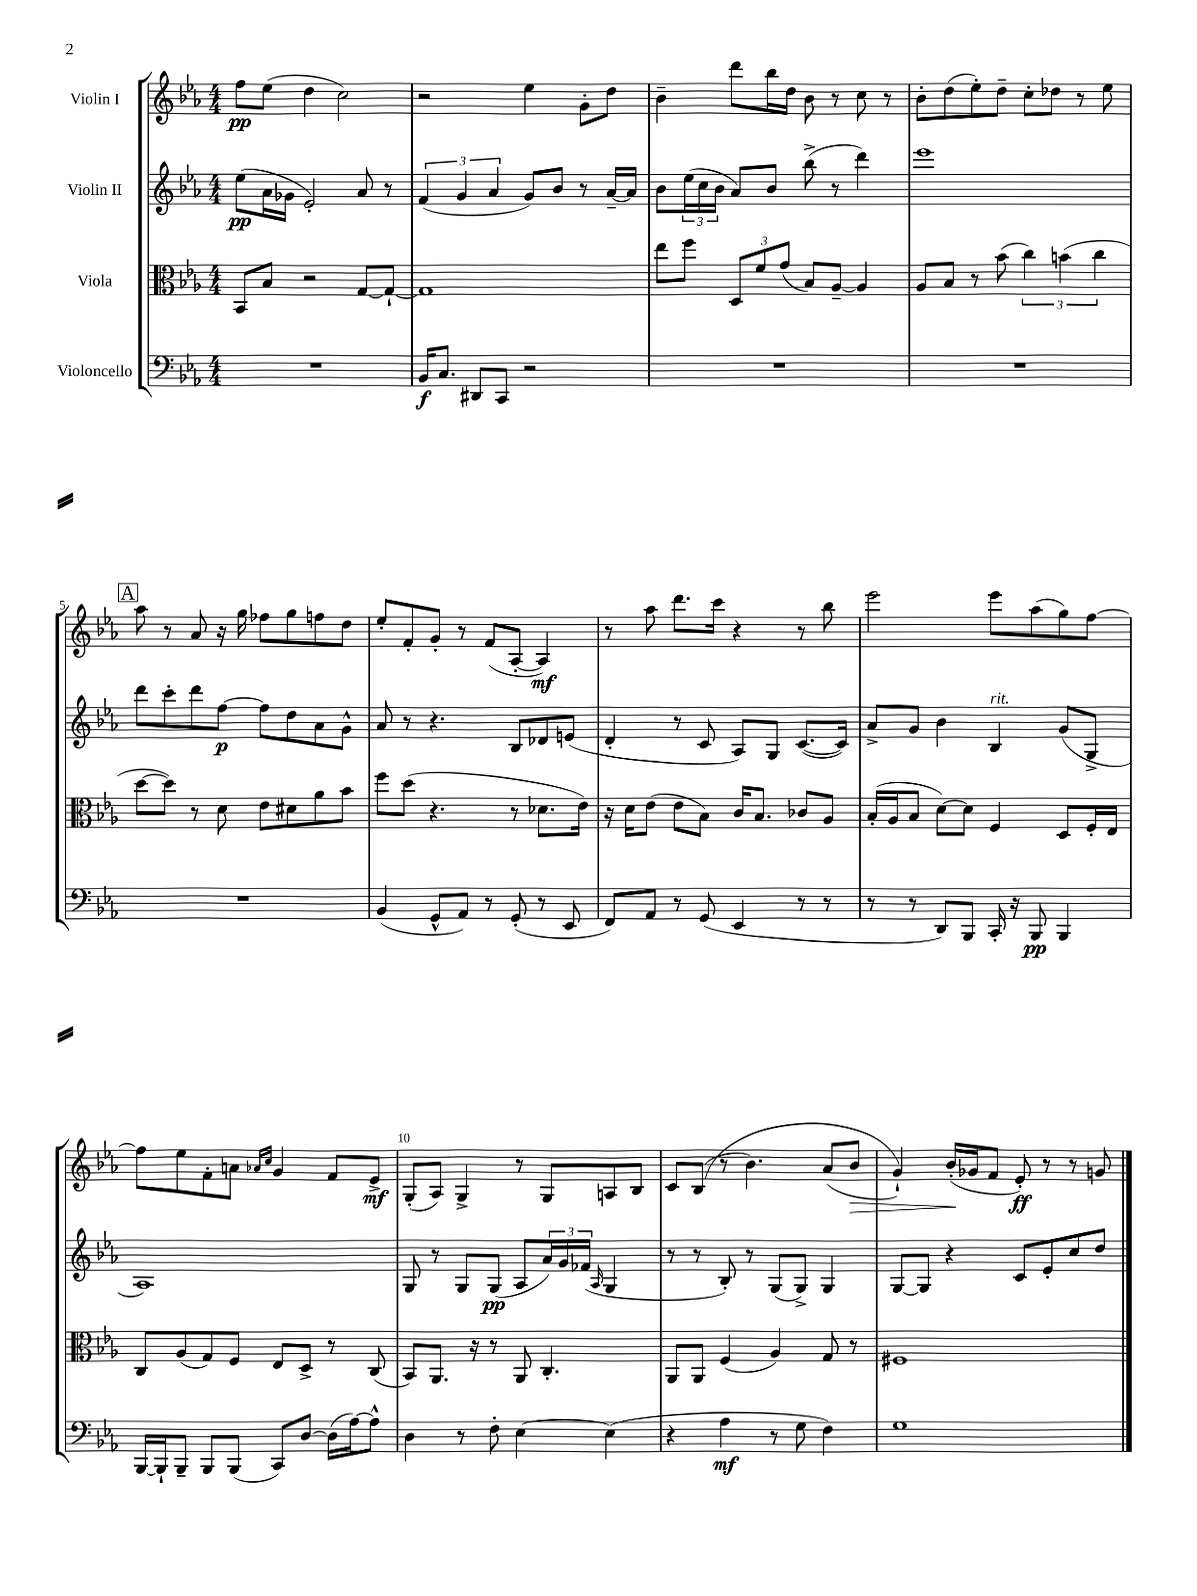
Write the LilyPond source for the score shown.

<<
\new StaffGroup <<
\new Staff = "s0" \with { instrumentName = "Violin I" } {
    \clef treble \key ees \major \numericTimeSignature \time 4/4
    f''8\pp ees''8( d''4 c''2) |
    r2 ees''4 g'8-. d''8 |
    bes'4-- d'''8 bes''16 d''16 bes'8 r8 c''8 r8 |
    bes'8-. d''8( ees''8-.) d''8-- c''8-. des''8 r8 ees''8 |
    \mark \markup { \box "A" } aes''8 r8 aes'8 r16 g''16 fes''8 g''8 f''8 d''8 |
    ees''8-. f'8-. g'8-. r8 f'8( aes8~-. aes4\mf) |
    r8 aes''8 d'''8. c'''16 r4 r8 bes''8 |
    ees'''2 ees'''8 aes''8( g''8) f''8~ |
    f''8 ees''8 f'8-. a'8 \grace { aes'16 c''16 } g'4 f'8 ees'8->\mf |
    g8-.( aes8) g4-> r8 g8 a8 bes8 |
    c'8 bes8(\( r8 bes'4.) aes'8( bes'8\> |
    g'4-!)\) bes'16-.\!( ges'16 f'8 ees'8-.\ff) r8 r8 g'8 \bar "|." |
}
\new Staff = "s1" \with { instrumentName = "Violin II" } {
    \clef treble \key ees \major \numericTimeSignature \time 4/4
    ees''8\pp( aes'16 ges'16 ees'2-.) aes'8 r8 |
    \tuplet 3/2 { f'4( g'4 aes'4 } g'8) bes'8 r8 aes'16~-- aes'16 |
    bes'8 \tuplet 3/2 { ees''16( c''16 bes'16 } aes'8) bes'8 bes''8->( r8 d'''4) |
    ees'''1 |
    \mark \markup { \box "A" } d'''8 c'''8-. d'''8 f''8~\p f''8 d''8 aes'8 g'8-^ |
    aes'8 r8 r4. bes8 des'8 e'8( |
    d'4-. r8 c'8 aes8) g8 c'8.~( c'16) |
    aes'8-> g'8 bes'4 bes4^\markup { \italic "rit." } g'8( g8-> |
    aes1) |
    g8 r8 g8 g8\pp( aes8 \tuplet 3/2 { aes'16) g'16 fes'16( } \grace { aes16 } g4 |
    r8 r8 bes8-.) r8 g8( g8->) g4 |
    g8~ g8 r4 c'8 ees'8-. c''8 d''8 \bar "|." |
}
\new Staff = "s2" \with { instrumentName = "Viola" } {
    \clef alto \key ees \major \numericTimeSignature \time 4/4
    bes,8 bes8 r2 g8~ g8~-! |
    g1 |
    ees''8 f''8 \tuplet 3/2 { d8 f'8 g'8( } bes8) aes8~-- aes4 |
    aes8 bes8 r8 bes'8( \tuplet 3/2 { c''4) b'4( c''4 } |
    \mark \markup { \box "A" } d''8~ d''8) r8 d'8 ees'8 dis'8 aes'8 bes'8 |
    f''8 d''8( r4. r8 des'8. ees'16) |
    r16 d'16 ees'8( ees'8 bes8) c'16 bes8. ces'8 aes8 |
    bes16-.( aes16 bes8 d'8~) d'8 f4 d8 f16-. ees16 |
    c8 aes8( g8) f8 ees8 d8-> r8 c8( |
    bes,8) aes,8. r16 r8 aes,8 c4.-. |
    aes,8 aes,8 f4( aes4) g8 r8 |
    fis1 \bar "|." |
}
\new Staff = "s3" \with { instrumentName = "Violoncello" } {
    \clef bass \key ees \major \numericTimeSignature \time 4/4
    R1 |
    bes,16\f c8. dis,8 c,8 r2 |
    R1 |
    R1 |
    \mark \markup { \box "A" } R1 |
    bes,4( g,8-^ aes,8) r8 g,8-.( r8 ees,8 |
    f,8) aes,8 r8 g,8( ees,4 r8 r8 |
    r8 r8 d,8) bes,,8 c,16-. r16 bes,,8\pp bes,,4 |
    bes,,16~ bes,,16-! bes,,8-- bes,,8 bes,,8( c,8) d8~ d16( aes16~) aes8-^ |
    d4 r8 f8-. ees4~ ees4( |
    r4 aes4\mf r8 g8 f4) |
    g1 \bar "|." |
}
>>
>>
\layout { \context { \Score \override BarNumber.break-visibility = ##(#f #t #t) barNumberVisibility = #(every-nth-bar-number-visible 5) } }
